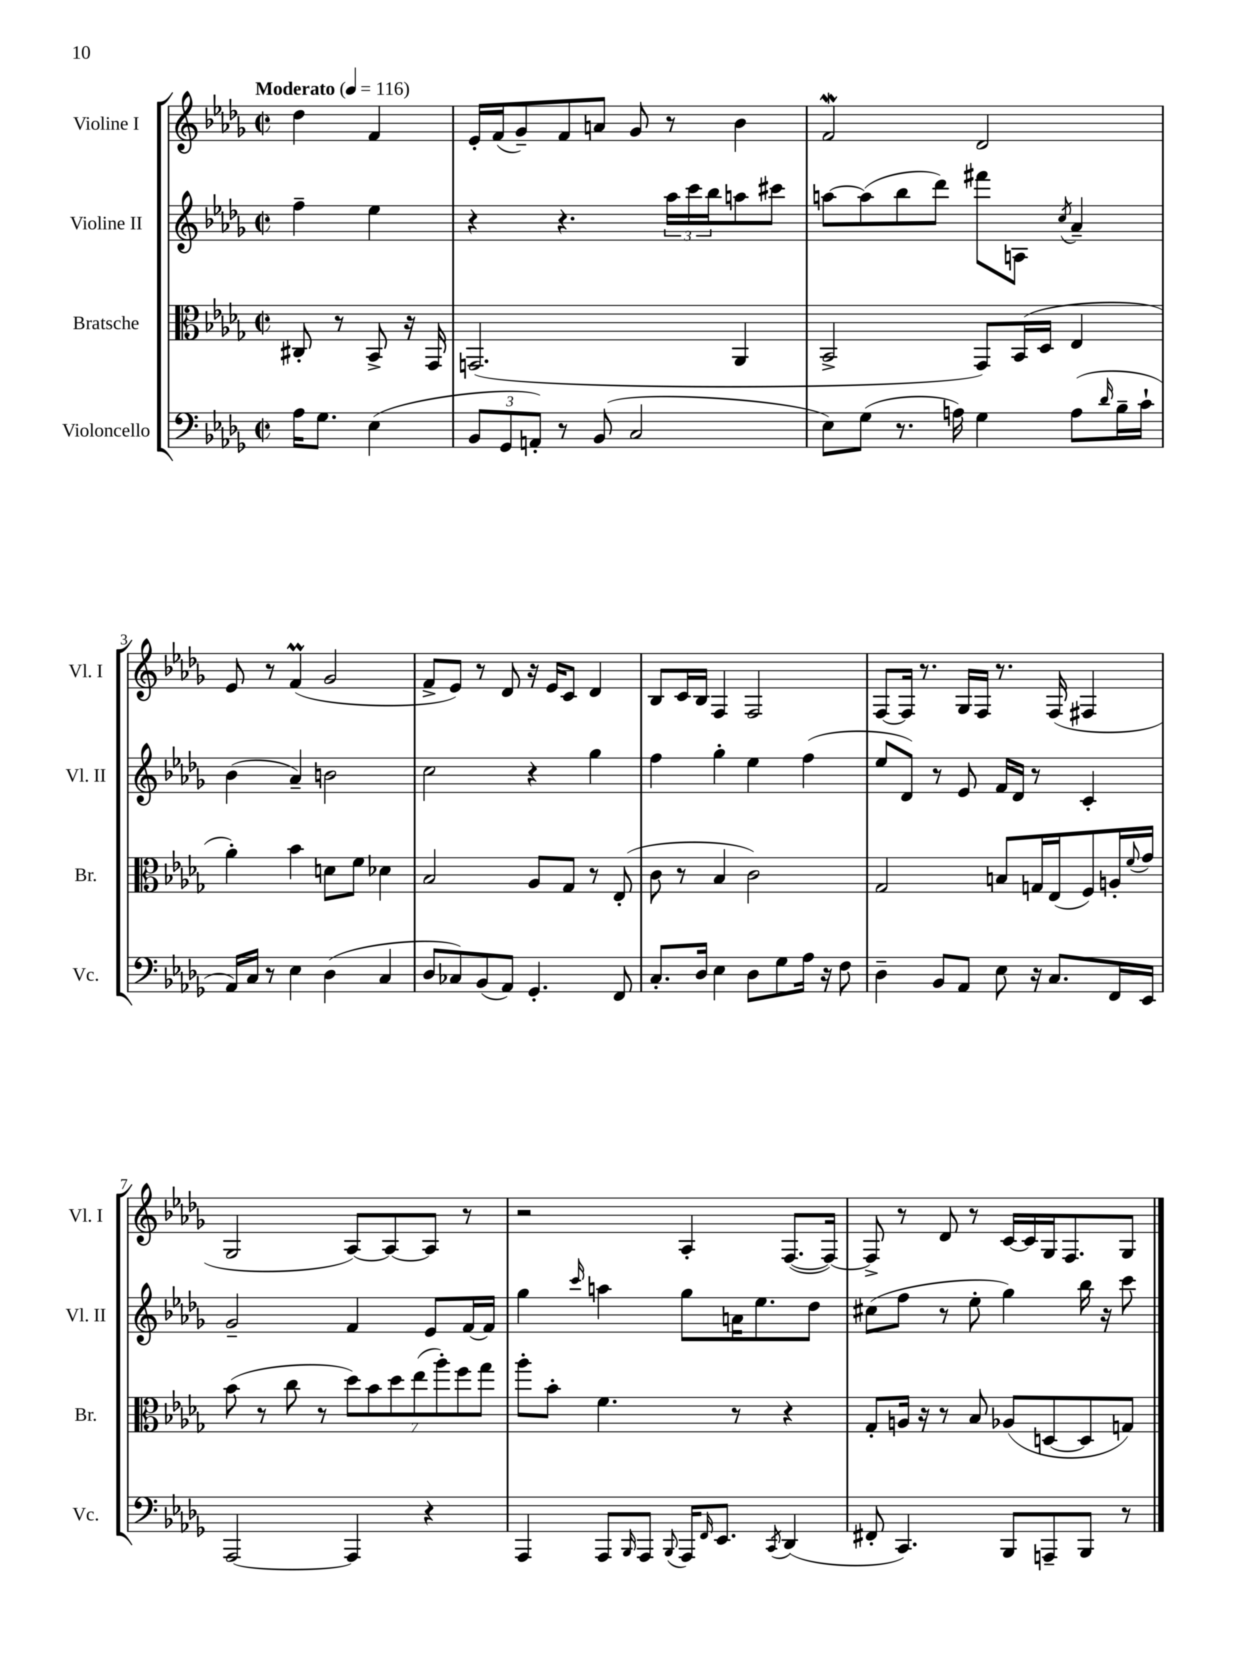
<<
\new StaffGroup <<
\new Staff = "s0" \with { instrumentName = "Violine I" shortInstrumentName = "Vl. I" } {
    \clef treble \key des \major \defaultTimeSignature \time 2/2 \partial 2 \tempo "Moderato" 4 = 116
    des''4 f'4 |
    ees'16-. f'16( ges'8--) f'8 a'8 ges'8 r8 bes'4 |
    f'2\mordent des'2 |
    ees'8 r8 f'4\prall( ges'2 |
    f'8-> ees'8) r8 des'8 r16 ees'16 c'8 des'4 |
    bes8 c'16 bes16 f4 f2 |
    f8~ f16 r8. ges16 f16 r8. f16( fis4 |
    ges2 aes8~) aes8~ aes8 r8 |
    r2 aes4-. f8.~( f16~) |
    f8-> r8 des'8 r8 c'16~ c'16 ges16 f8. ges8 \bar "|." |
}
\new Staff = "s1" \with { instrumentName = "Violine II" shortInstrumentName = "Vl. II" } {
    \clef treble \key des \major \defaultTimeSignature \time 2/2 \partial 2
    f''4-- ees''4 |
    r4 r4. \tuplet 3/2 { aes''16 c'''16 bes''16 } a''8 cis'''8 |
    a''8~ a''8( bes''8 des'''8) fis'''8 a8 \acciaccatura { c''8 } aes'4-- |
    bes'4( aes'4--) b'2 |
    c''2 r4 ges''4 |
    f''4 ges''4-. ees''4 f''4( |
    ees''8 des'8) r8 ees'8 f'16 des'16 r8 c'4-. |
    ges'2-- f'4 ees'8 f'16~ f'16 |
    ges''4 \grace { c'''16 } a''4 ges''8 a'16 ees''8. des''8 |
    cis''8( f''8 r8 ees''8-. ges''4) bes''16 r16 c'''8 \bar "|." |
}
\new Staff = "s2" \with { instrumentName = "Bratsche" shortInstrumentName = "Br." } {
    \clef alto \key des \major \defaultTimeSignature \time 2/2 \partial 2
    cis8-. r8 bes,8-> r16 ges,16 |
    g,2.( aes,4 |
    bes,2-> ges,8) bes,16( des16 ees4 |
    aes'4-.) bes'4 d'8 f'8 des'4 |
    bes2 aes8 ges8 r8 ees8-.( |
    c'8 r8 bes4 c'2) |
    ges2 b8 g16 ees16( f8) a16-. \appoggiatura { f'8 } ges'16 |
    bes'8( r8 c''8 r8 \tuplet 7/4 { des''8) bes'8 des''8 ees''8( aes''8-.) f''8 ges''8 } |
    aes''8-. bes'8-. f'4. r8 r4 |
    ges8-. a16 r16 r8 bes8 aes8( d8~ d8 g8) \bar "|." |
}
\new Staff = "s3" \with { instrumentName = "Violoncello" shortInstrumentName = "Vc." } {
    \clef bass \key des \major \defaultTimeSignature \time 2/2 \partial 2
    aes16 ges8. ees4( |
    \tuplet 3/2 { bes,8 ges,8 a,8-.) } r8 bes,8( c2 |
    ees8) ges8( r8. a16) ges4 a8( \grace { des'16 } bes16-- c'16-! |
    aes,16) c16 r8 ees4 des4( c4 |
    des8 ces8) bes,8( aes,8) ges,4.-. f,8 |
    c8.-. des16 ees4 des8 ges8 aes16 r16 f8 |
    des4-- bes,8 aes,8 ees8 r16 c8. f,16 ees,16 |
    aes,,2~ aes,,4 r4 |
    aes,,4 aes,,8 \grace { bes,,16 } aes,,8 \appoggiatura { bes,,8 } aes,,16 \grace { f,16 } ees,8. \acciaccatura { c,8 } des,4( |
    fis,8-. c,4.) bes,,8 a,,8-- bes,,8 r8 \bar "|." |
}
>>
>>
